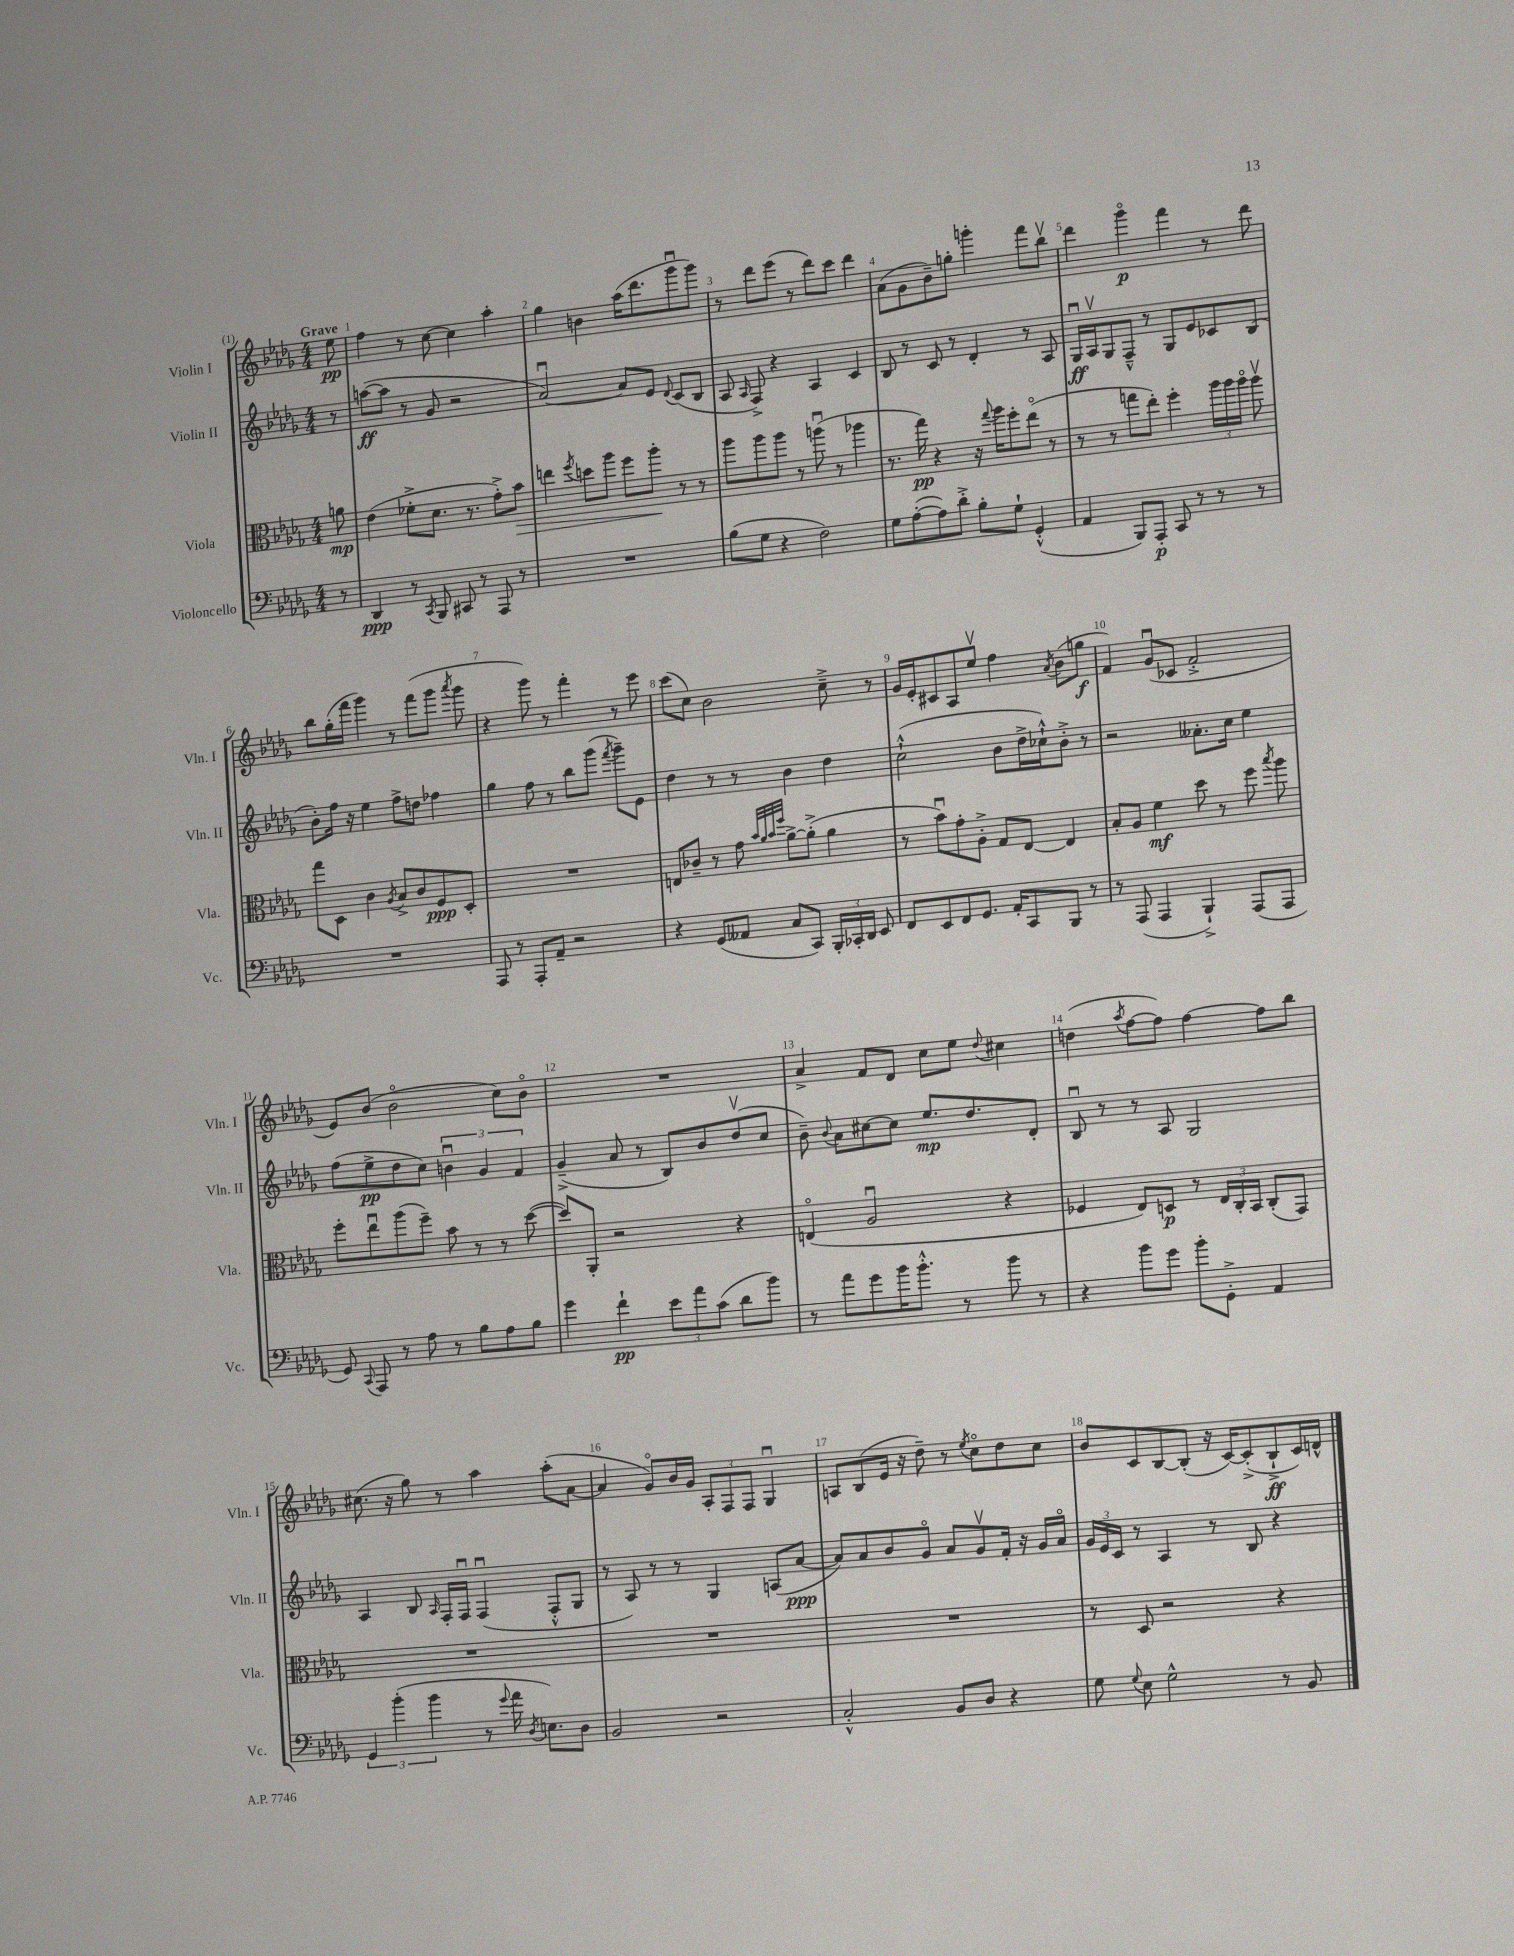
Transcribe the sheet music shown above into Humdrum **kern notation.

**kern	**kern	**kern	**kern
*staff4	*staff3	*staff2	*staff1
*clefF4	*clefC3	*clefG2	*clefG2
*k[b-e-a-d-g-]	*k[b-e-a-d-g-]	*k[b-e-a-d-g-]	*k[b-e-a-d-g-]
*M4/4	*M4/4	*M4/4	*M4/4
8r	8a	8r	8ee-
=	=	=	=
4DD-	(4e-	([8aa	4ff
.	.	8aa]	.
8r	8f-'^	8r	8r
8qCC	.	.	.
8BBB-	8.d-	8g-	[8cc
8CC#	.	2r	4cc]
.	8.r	.	.
8r	.	.	.
8AAA-	8g-'^)	.	4aa-'
8r	8b-	.	.
=	=	=	=
1r	4ee	[2a-u)	4gg-
.	8qff	.	.
.	8dd	.	4b
.	8aa-	.	.
.	8ff	8a-]	(16aa-
.	.	.	8.ddd-
.	8aa-'	8e-	.
.	.	8qqd-	.
.	8r	(8c	8ggg-u
.	8r	8B-	8ggg-)
=	=	=	=
(8B-	8aa-	8A-	8r
.	.	16qqA-	.
8G-	8aa-	8F^)	8ddd-
4r	8aa-	4r	(8eee-
.	8r	.	8r
2F)	(8aau	4A-	8ddd-)
.	8r	.	8ccc
.	4aa-	4c	4ddd-
=	=	=	=
8G-	8.r	8B-	(8a-
([8A-'	.	8r	8g-
.	16gg-)	.	.
8A-])	4r	8c	8b-~)
8d-'^	.	8r	8gg'
8B-'	16r	4d-'	4ggg'
.	8qqgg-	.	.
.	16aa-	.	.
8G-`	8ff'	.	.
(4GG-'^^	(8ee-o	8r	8fff
.	8r	8A-	8bb-v
=	=	=	=
4AA-	8r	16G-u	4ddd-
.	.	16A-v	.
.	8r	8G-	.
8BBB-)	8gg	8F~^^	4ggg-o
8AAA-'	8ee-')	8r	.
8CC	4ff'	8G-	4fff
8r	.	8e-	.
8r	24aa-	8c-	8r
.	24aa-	.	.
.	24aa-o	.	.
8r	8aa-v	(8B-	8ddd-
=	=	=	=
1r	8gg-	8b-')	8bb-
.	8D-	16ff	(16gg-'
.	.	16r	16fff
.	4c	4ee-	4ggg-)
.	8qA-	.	.
.	8B-^	8ff^	8r
.	8c	8dd	(8fff
.	8F	4ff-	8ggg-
.	.	.	8qaaa-
.	8D-'	.	8ggg-
=	=	=	=
8AAA-	1r	4gg-	4r
8r	.	.	.
8AAA-'	.	8ff	8ggg-)
8AA-~	.	8r	8r
2r	.	8bb-	4fff'
.	.	(8ggg-	.
.	.	8qfff	.
.	.	8ggg-~)	8r
.	.	8e-	8eee-
=	=	=	=
4r	8E	4dd-	(8ccc
.	8c-~	.	8cc)
(8GG-	8r	8r	2b-
8AA--	8g-	8r	.
.	32qqb-	.	.
.	32qqa-	.	.
.	32qqb-	.	.
.	32qqff	.	.
8C	[8a-^	4b-	.
8CC)	(8a-'^]	.	.
24BBB-'	4a-	4dd-	8cc~^
24CC-'	.	.	.
24DD-	.	.	.
8EE-	.	.	8r
=	=	=	=
8FF	8r	(2cc`^^	16g-
.	.	.	16e-'
8EE-	8b-u)	.	8c#
8FF	8g-'	.	8A-
8.GG-	8A-'^	.	8ee-v
.	8G-	8b-	4ff
16AA-'	.	.	.
8CC	[8E-	16dd-^	.
.	.	16cc-`^^)	.
.	.	.	8qa-
8BBB-	4E-]	8b-'^	(8b-
8r	.	8r	8gg
=	=	=	=
8r	8B-'	2r	4f)
(8AAA-	8A-	.	.
4AAA-	4f	.	(8g-u
.	.	.	8c-
4BBB-`^)	8dd-	8.a--'	2f'^
.	8r	.	.
.	.	16cc	.
(8AAA-	8ff	4ee-	.
.	8qbb-	.	.
8AAA-	8aa-	.	.
=	=	=	=
8GG-)	8ff'	(8ff	8e-)
8qqCC	.	.	.
8AAA-	8ee-u	8ee-^	(8b-
8r	(8aa-	8dd-	2b-o
8A-	8ff~)	8cc)	.
8r	8b-	6bu	.
8B-	8r	.	.
.	.	6g-	.
8A-	8r	.	8cc)
.	.	6f	.
8B-	([8dd-	.	8b-o
=	=	=	=
4g-	8dd-])	(4g-~^	1r
.	8AA-'	.	.
4f`	2r	8a-	.
.	.	8r	.
12e-	.	8B-)	.
12a-	.	.	.
.	.	8b-	.
(12c	.	.	.
8d-	4r	(8dd-v	.
8b-)	.	8cc	.
=	=	=	=
8r	(4Eo	8b-~)	4a-^
.	.	8qqb-	.
8a-	.	8a-	.
8g-	2A-u	[8cc#	8f
16b-	.	8cc#]	8d-
8.b-'^^	.	.	.
.	.	8.ee-	8cc
8r	.	.	8ee-
.	.	8.dd-	.
.	.	.	8qqdd-
8b-	4r	.	4cc#
8r	.	8d-'	.
=	=	=	=
4r	4F-	8B-u	(4dd
.	.	8r	.
.	.	.	8qaa-
8b-	8E-)	8r	[8ff
8g-	8D	8A-	8ff])
8b-'	8r	2G-	[4ff
8GG-'^	24E-	.	.
.	24C'	.	.
.	24BB-	.	.
4AA-	(8C'	.	8ff]
.	8GG-)	.	8bb-
=	=	=	=
6GG-	1r	4A-	(8.cc#
(6b-'	.	.	.
.	.	.	16r
.	.	8B-	8gg-)
6b-	.	.	.
.	.	16qqA-	.
.	.	16F'	8r
.	.	16Fu	.
8r	.	(4Fu	4aa-
8qqg-	.	.	.
16a-	.	.	.
8qD-	.	.	.
8.E)	.	.	.
.	.	8F'^^	(8aa-'
8D-	.	8G-	[8a-
=	=	=	=
2BB-	1r	8r	4a-]
.	.	8A-)	.
.	.	8r	8g-o)
.	.	8r	16b-
.	.	.	16g-
2r	.	4G-	12A-'
.	.	.	12F
.	.	.	12F
.	.	(8A	4G-u
.	.	[8a-	.
=	=	=	=
2C'^^	1r	8a-])	8A
.	.	8a-	(8B-
.	.	8b-	16e-
.	.	.	16r
.	.	8g-o	8dd-~)
8BB-	.	8a-	8r
.	.	.	8qee-
8D-	.	8g-v	8cco
4r	.	16f'	8dd-
.	.	16r	.
.	.	16g-	8cc
.	.	16a-o	.
=	=	=	=
8G-	8r	24g-	8b-
.	.	24e-	.
.	.	24c	.
8qqG-	.	.	.
8E-	8D-	8r	8c
2G-^^	2r	4A-	[8B-
.	.	.	(8B-']
.	.	8r	16r
.	.	.	[16c)
.	.	8B-	(8c'^]
8r	4r	4r	8B-`^
8BB-	.	.	16c)
.	.	.	16d^^
==	==	==	==
*-	*-	*-	*-
